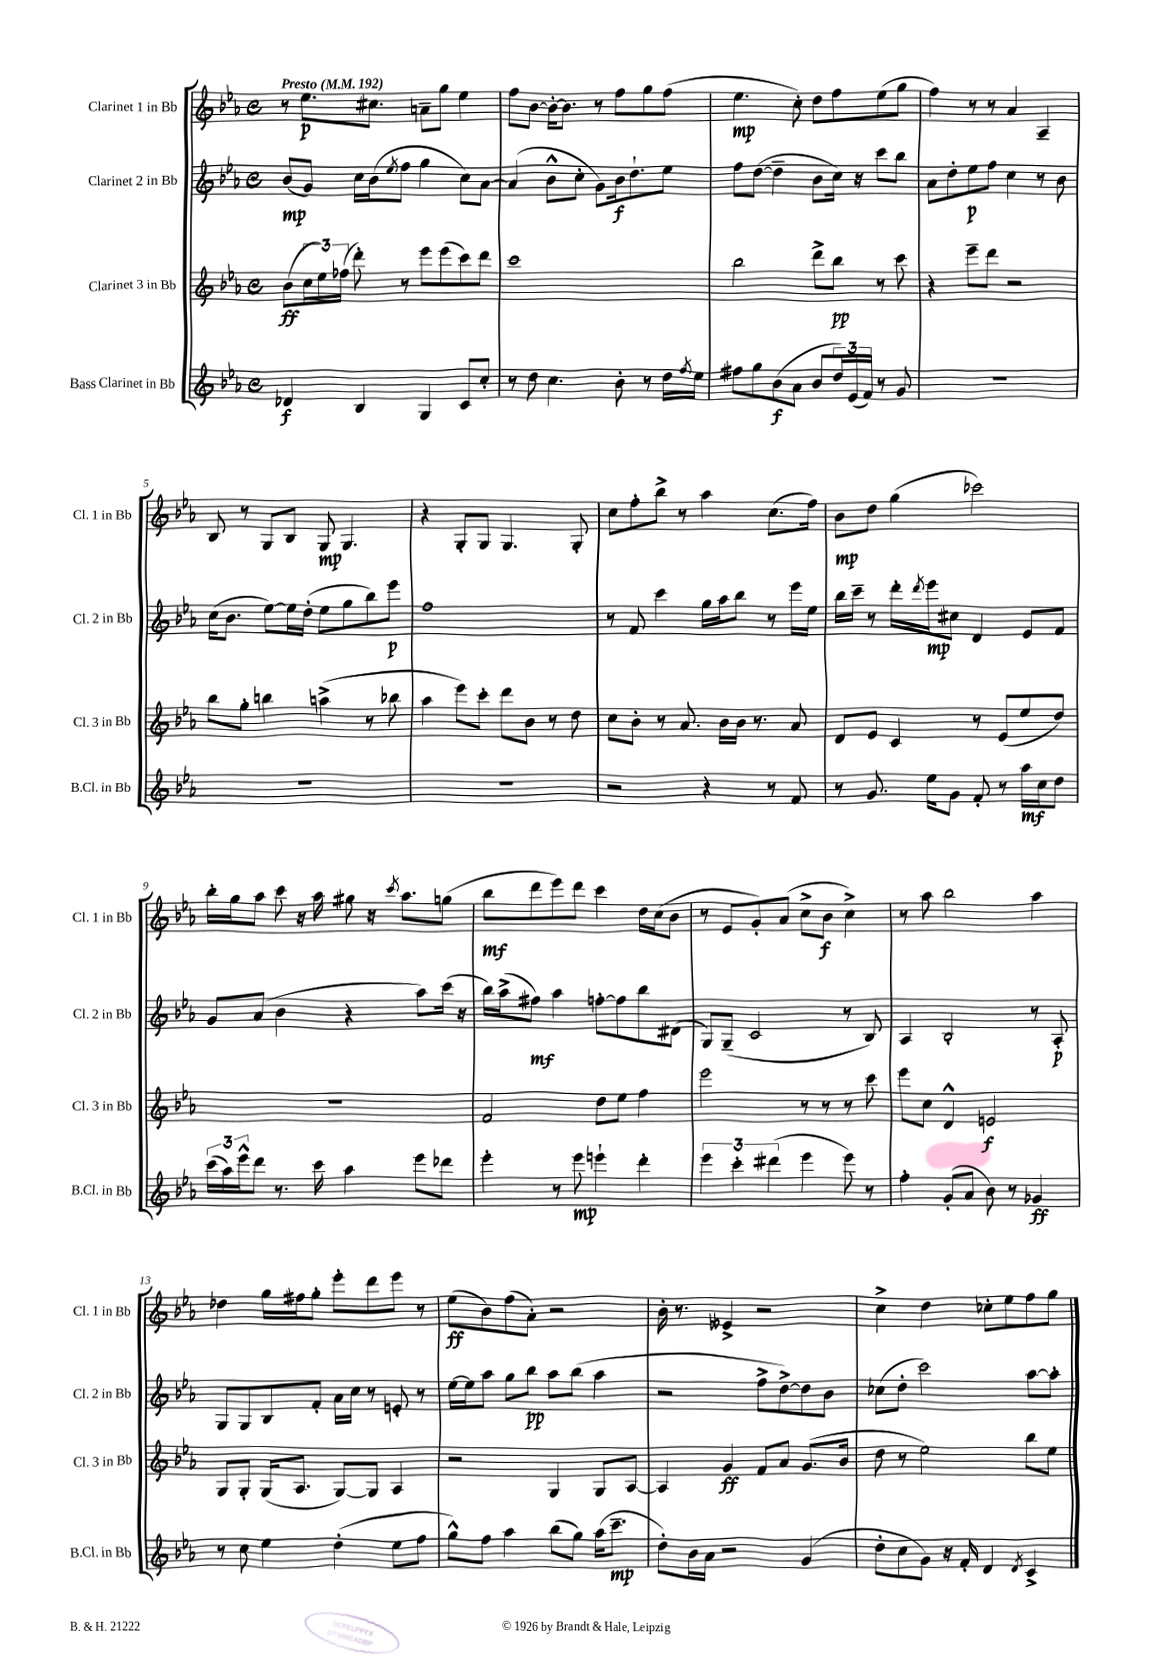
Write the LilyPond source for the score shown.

<<
\new StaffGroup <<
\new Staff = "s0" \with { instrumentName = "Clarinet 1 in Bb" shortInstrumentName = "Cl. 1 in Bb" } {
    \clef treble \key ees \major \defaultTimeSignature \time 4/4 \tempo "Presto" 4 = 192
    r8 ees''8.\p cis''8. a'8-- g''8 ees''4 |
    f''8 bes'8~ bes'16~-. bes'8. r8 f''8 g''8 f''8( |
    ees''4.\mp c''8-.) d''8 f''8 ees''8( g''8 |
    f''4) r8 r8 aes'4 aes4-- |
    bes8 r8 g8 bes8 g8\mp g4. |
    r4 g8-. g8 g4. g8-. |
    c''8 f''8-. bes''8-> r8 aes''4 c''8.( f''16) |
    bes'8\mp d''8 g''4( ces'''2) |
    bes''16-. g''16 aes''8 c'''8 r16 aes''16 gis''8 r16 \acciaccatura { c'''8 } aes''8. g''8( |
    bes''8\mf d'''8 ees'''8) d'''8 c'''4 d''16 c''16( bes'8 |
    r8 ees'8 g'8-.) aes'8( c''8-> bes'8\f c''4->) |
    r8 aes''8 bes''2 aes''4 |
    des''4 g''16 fis''16 g''8-. ees'''8-. d'''8 ees'''8 r8 |
    ees''8\ff( bes'8) f''8( aes'8-.) r2 |
    bes'16-. r8. eeses'4-> r2 |
    c''4-> d''4 ces''8-. ees''8 f''8 g''8 \bar "|." |
}
\new Staff = "s1" \with { instrumentName = "Clarinet 2 in Bb" shortInstrumentName = "Cl. 2 in Bb" } {
    \clef treble \key ees \major \defaultTimeSignature \time 4/4
    bes'8\mp( g'8) c''16 bes'16( \acciaccatura { ees''8 } f''8 g''4 c''8) aes'8~ |
    aes'4( bes'8-^ c''8-. g'8) bes'16\f d''8.-! ees''8 |
    f''8 d''8~( d''4-- bes'8 c''16) r16 c'''8 bes''8 |
    aes'8 d''8-. ees''8\p f''8 c''4 r8 bes'8 |
    c''16( bes'8. ees''8~) ees''16 d''16-.( ees''8 g''8 bes''8) ees'''8\p |
    f''1 |
    r8 f'8 c'''4 g''16 aes''16 bes''8 r8 ees'''16 ees''16 |
    bes''16 c'''16-- r8 d'''16-. \acciaccatura { d'''8 } ees'''16\mp cis''8 d'4 ees'8 f'8 |
    g'8 aes'8( bes'4 r4 aes''8) c'''16( r16 |
    bes''16) aes''16->( fis''8\mf) aes''4 f''8~-. f''8 bes''8 dis'8( |
    g8) g8--( c'2 r8 bes8) |
    aes4 bes2-. r8 aes8-.\p |
    g8 g8 bes8 f'8-. aes'16 c''16 r8 e'8-. r8 |
    ees''16~ ees''16 aes''8 g''8 bes''8\pp aes''8 bes''8( aes''4 |
    r2 f''8-> d''8~->) d''8 bes'8 |
    ces''8( d''8-. c'''2) aes''8~ aes''8-. \bar "|." |
}
\new Staff = "s2" \with { instrumentName = "Clarinet 3 in Bb" shortInstrumentName = "Cl. 3 in Bb" } {
    \clef treble \key ees \major \defaultTimeSignature \time 4/4
    bes'8\ff( \tuplet 3/2 { c''16 ees''16) fes''16( } d'''8-.) r8 ees'''8 ees'''8( c'''8) d'''8 |
    c'''1 |
    bes''2 d'''8-> bes''8\pp r8 c'''8 |
    r4 ees'''8-- d'''8 r2 |
    bes''8 g''8-. b''4 a''4->( r8 bes''8 |
    aes''4 ees'''8) c'''8-. d'''8 bes'8 r8 d''8 |
    c''8 bes'8-. r8 aes'8. bes'16 bes'16 r8. aes'8 |
    d'8 ees'8 c'4 r8 ees'8( ees''8 d''8) |
    R1 |
    f'2 d''8 ees''8 f''4 |
    ees'''2 r8 r8 r8 c'''8 |
    ees'''8 c''8 d'4-^ e'2\f |
    g8 g8-. g16( aes8. g8~) g8 aes4 |
    r2 g4 g8 aes8~ |
    aes4 g'4\ff f'8 aes'8 g'8.( bes'16 |
    d''8 r8 ees''2) bes''8 ees''8 \bar "|." |
}
\new Staff = "s3" \with { instrumentName = "Bass Clarinet in Bb" shortInstrumentName = "B.Cl. in Bb" } {
    \clef treble \key ees \major \defaultTimeSignature \time 4/4
    des'4\f bes4 g4 c'8 c''8-. |
    r8 d''8 c''4. bes'8-. r8 d''16 \acciaccatura { f''8 } ees''16 |
    fis''8 g''8 bes'8\f( aes'8 bes'8 \tuplet 3/2 { d''16) ees'16( f'16) } r8 g'8 |
    R1 |
    R1 |
    R1 |
    r2 r4 r8 f'8 |
    r8 g'8. ees''16 g'8 f'8-. r8 aes''16\mf c''16 d''8 |
    \tuplet 3/2 { c'''16( aes''16) ees'''16-^ } d'''8 r8. c'''16 aes''4 ees'''8 des'''8 |
    ees'''4-. r8 ees'''8\mp e'''4-! d'''4-. |
    \tuplet 3/2 { ees'''4 c'''4-. dis'''4( } ees'''4 ees'''8) r8 |
    f''4-. g'8-.( aes'8 bes'8) r8 ges'4\ff |
    r8 c''8 ees''4 d''4-.( ees''8 f''8 |
    g''8-^) f''8 aes''4 bes''8( g''8) aes''16( c'''8.--\mp |
    d''8-.) bes'16 aes'16 r2 g'4( |
    d''8-. c''8 g'8) r16 f'16-. d'4 \acciaccatura { d'8 } c'4-> \bar "|." |
}
>>
>>
